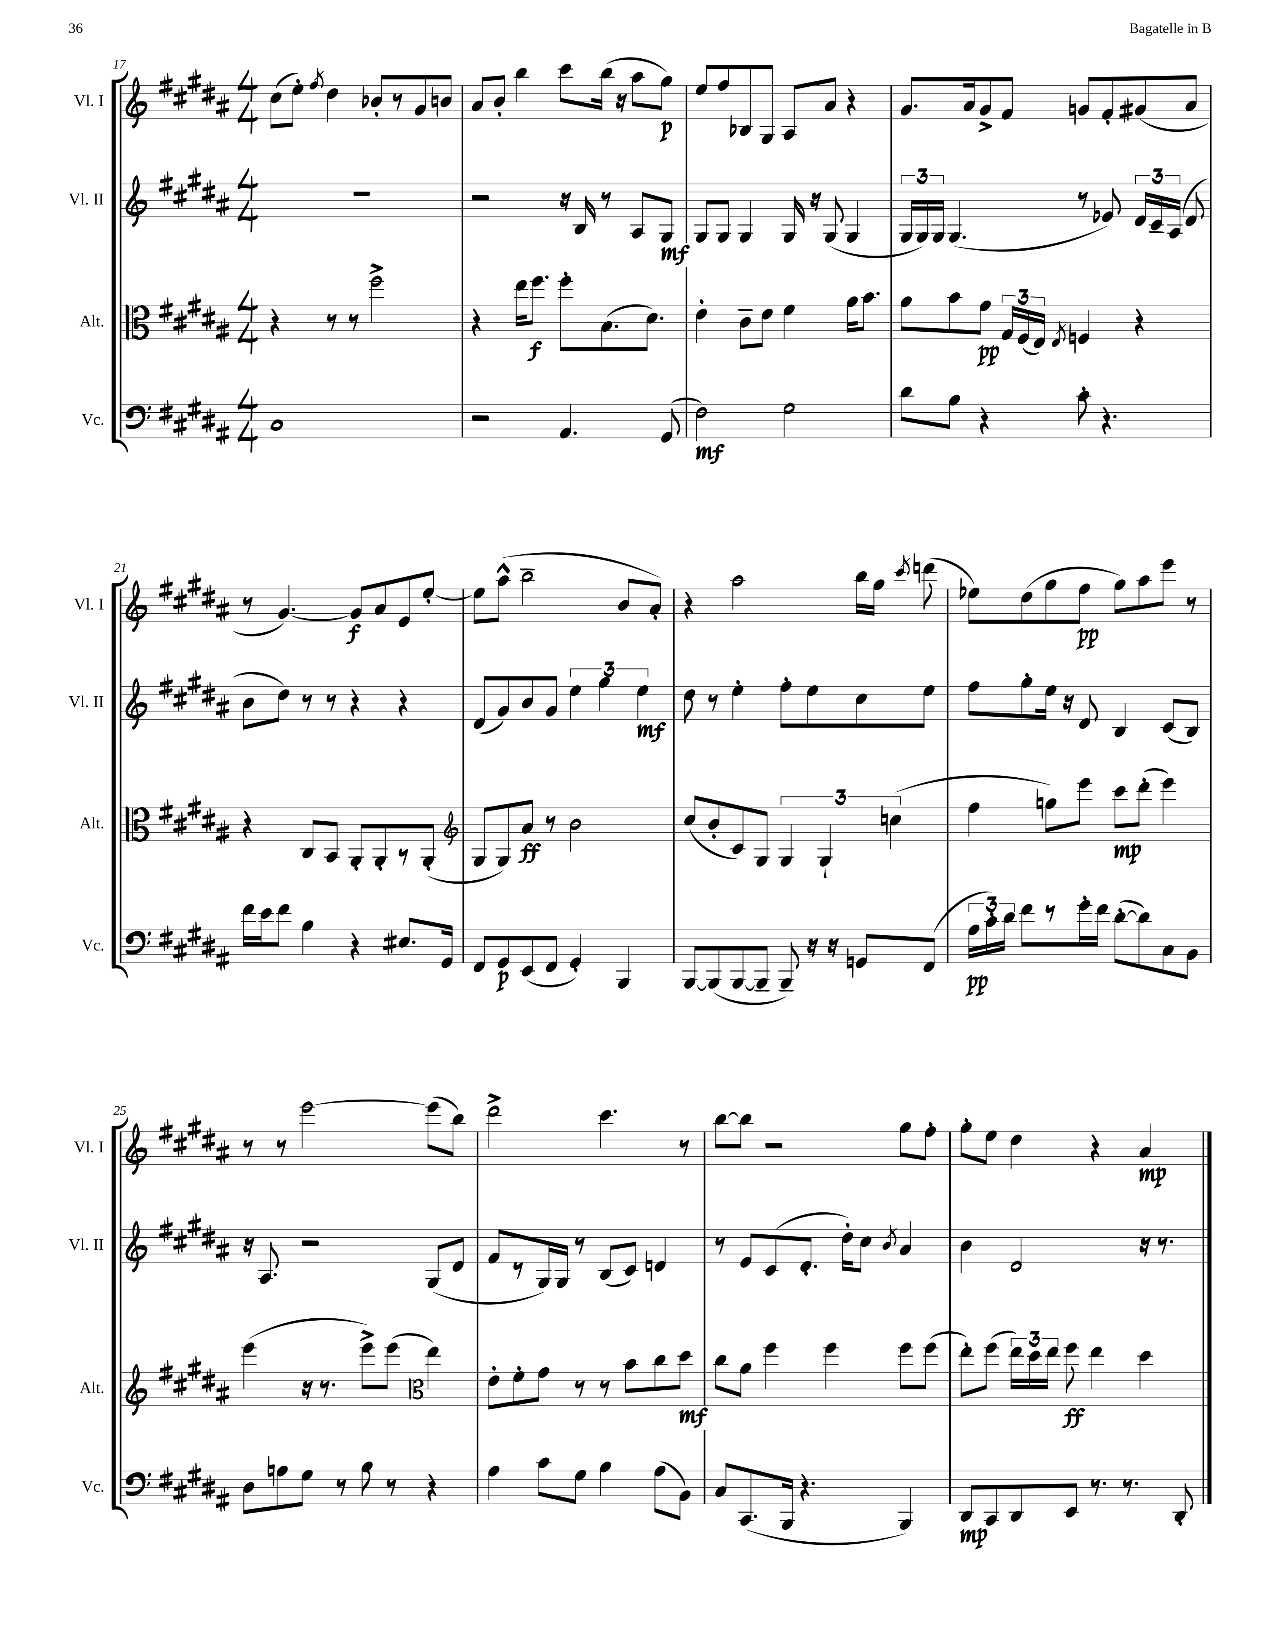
<<
\new StaffGroup <<
\new Staff = "s0" \with { instrumentName = "Vl. I" shortInstrumentName = "Vl. I" } {
    \clef treble \key b \major \numericTimeSignature \time 4/4
    \autoBeamOff cis''8[( e''8]-.) \acciaccatura { fis''8 } dis''4 bes'8[-. r8 gis'8 b'8] |
    ais'8[ b'8]-. b''4 cis'''8[ b''16]( r16 ais''8[ gis''8]\p) |
    e''8[ fis''8 bes8 gis8] ais8[ ais'8] r4 |
    gis'8.[ ais'16 gis'8-> fis'8] g'8[ fis'8-. gis'8( ais'8] |
    r8 gis'4.~) gis'8[\f ais'8 e'8 e''8]~-. |
    e''8[ ais''8]-^( b''2-- b'8[ ais'8]-.) |
    r4 ais''2 b''16[ gis''16] \acciaccatura { cis'''8 } d'''8( |
    ees''8[) dis''8( gis''8 fis''8]\pp gis''8[) ais''8 e'''8] r8 |
    r8 r8 e'''2~ e'''8[( b''8]) |
    dis'''2-> cis'''4. r8 |
    b''8[~ b''8] r2 gis''8[ fis''8]-. |
    gis''8[-. e''8] dis''4 r4 ais'4\mp \bar "|." |
}
\new Staff = "s1" \with { instrumentName = "Vl. II" shortInstrumentName = "Vl. II" } {
    \clef treble \key b \major \numericTimeSignature \time 4/4
    \autoBeamOff R1 |
    r2 r16 b16 r8 ais8[ gis8]\mf |
    gis8[ gis8] gis4 gis16 r16 gis8( gis4 |
    \tuplet 3/2 { gis16[ gis16) gis16] } gis4.( r8 ees'8) \tuplet 3/2 { dis'16[ cis'16-- ais16]( } dis'8 |
    b'8[ dis''8]) r8 r8 r4 r4 |
    dis'8[( gis'8) b'8 gis'8] \tuplet 3/2 { e''4 gis''4 e''4\mf } |
    dis''8 r8 e''4-. fis''8[-. e''8 cis''8 e''8] |
    fis''8[ gis''8-. e''16] r16 dis'8 b4 cis'8[( b8]) |
    r16 ais8. r2 gis8[( dis'8] |
    fis'8[ r8 gis16) gis16] r8 b8[( cis'8]) d'4 |
    r8 e'8[ cis'8( dis'8.]-. dis''16[-.) cis''8] \acciaccatura { b'8 } ais'4 |
    b'4 dis'2 r16 r8. \bar "|." |
}
\new Staff = "s2" \with { instrumentName = "Alt." shortInstrumentName = "Alt." } {
    \clef alto \key b \major \numericTimeSignature \time 4/4
    \autoBeamOff r4 r8 r8 fis''2-> |
    r4 e''16[ fis''8.]\f fis''8[-. b8.( dis'8.]) |
    e'4-. cis'8[-- e'8] fis'4 ais'16[ b'8.] |
    ais'8[ b'8 gis'8]\pp \tuplet 3/2 { gis16[ fis16( e16]) } \acciaccatura { e8 } f4 r4 |
    r4 cis8[ b,8] ais,8[-. ais,8-. r8 ais,8]-.( |
    \clef treble gis8[ gis8) ais'8]\ff r8 b'2 |
    cis''8[( b'8-. cis'8) gis8] \tuplet 3/2 { gis4 gis4-! c''4( } |
    fis''4 g''8[) e'''8] cis'''8[\mp dis'''8]-.( e'''4) |
    e'''4( r16 r8. e'''8[->) e'''8]( \clef alto e''4) |
    e'8[-. fis'8-. gis'8] r8 r8 b'8[ cis''8 dis''8]\mf |
    cis''8[ ais'8] fis''4 fis''4 fis''8[ fis''8]( |
    e''8[-.) fis''8]( \tuplet 3/2 { e''16[) dis''16 e''16] } fis''8\ff e''4 dis''4 \bar "|." |
}
\new Staff = "s3" \with { instrumentName = "Vc." shortInstrumentName = "Vc." } {
    \clef bass \key b \major \numericTimeSignature \time 4/4
    \autoBeamOff cis1 |
    r2 ais,4. gis,8( |
    fis2\mf) gis2 |
    dis'8[ b8] r4 cis'8-. r4. |
    fis'16[ e'16 fis'8] b4 r4 eis8.[ gis,16] |
    fis,8[ gis,8\p e,8( fis,8] gis,4-.) b,,4 |
    b,,8[~ b,,8( b,,8~ b,,8]-- b,,8--) r16 r16 g,8[ fis,8]( |
    \tuplet 3/2 { ais16[\pp cis'16-.) dis'16] } fis'8[ r8 gis'16-. fis'16] dis'8[~-.( dis'8) cis8 b,8] |
    dis8[ a8 gis8] r8 b8 r8 r4 |
    ais4 cis'8[ gis8] b4 ais8[( b,8]) |
    cis8[ cis,8.( b,,16] r4. b,,4) |
    dis,8[\mp cis,8 dis,8 e,8] r8. r8. dis,8-. \bar "|." |
}
>>
>>
\layout { \context { \Score currentBarNumber = #17 } }
